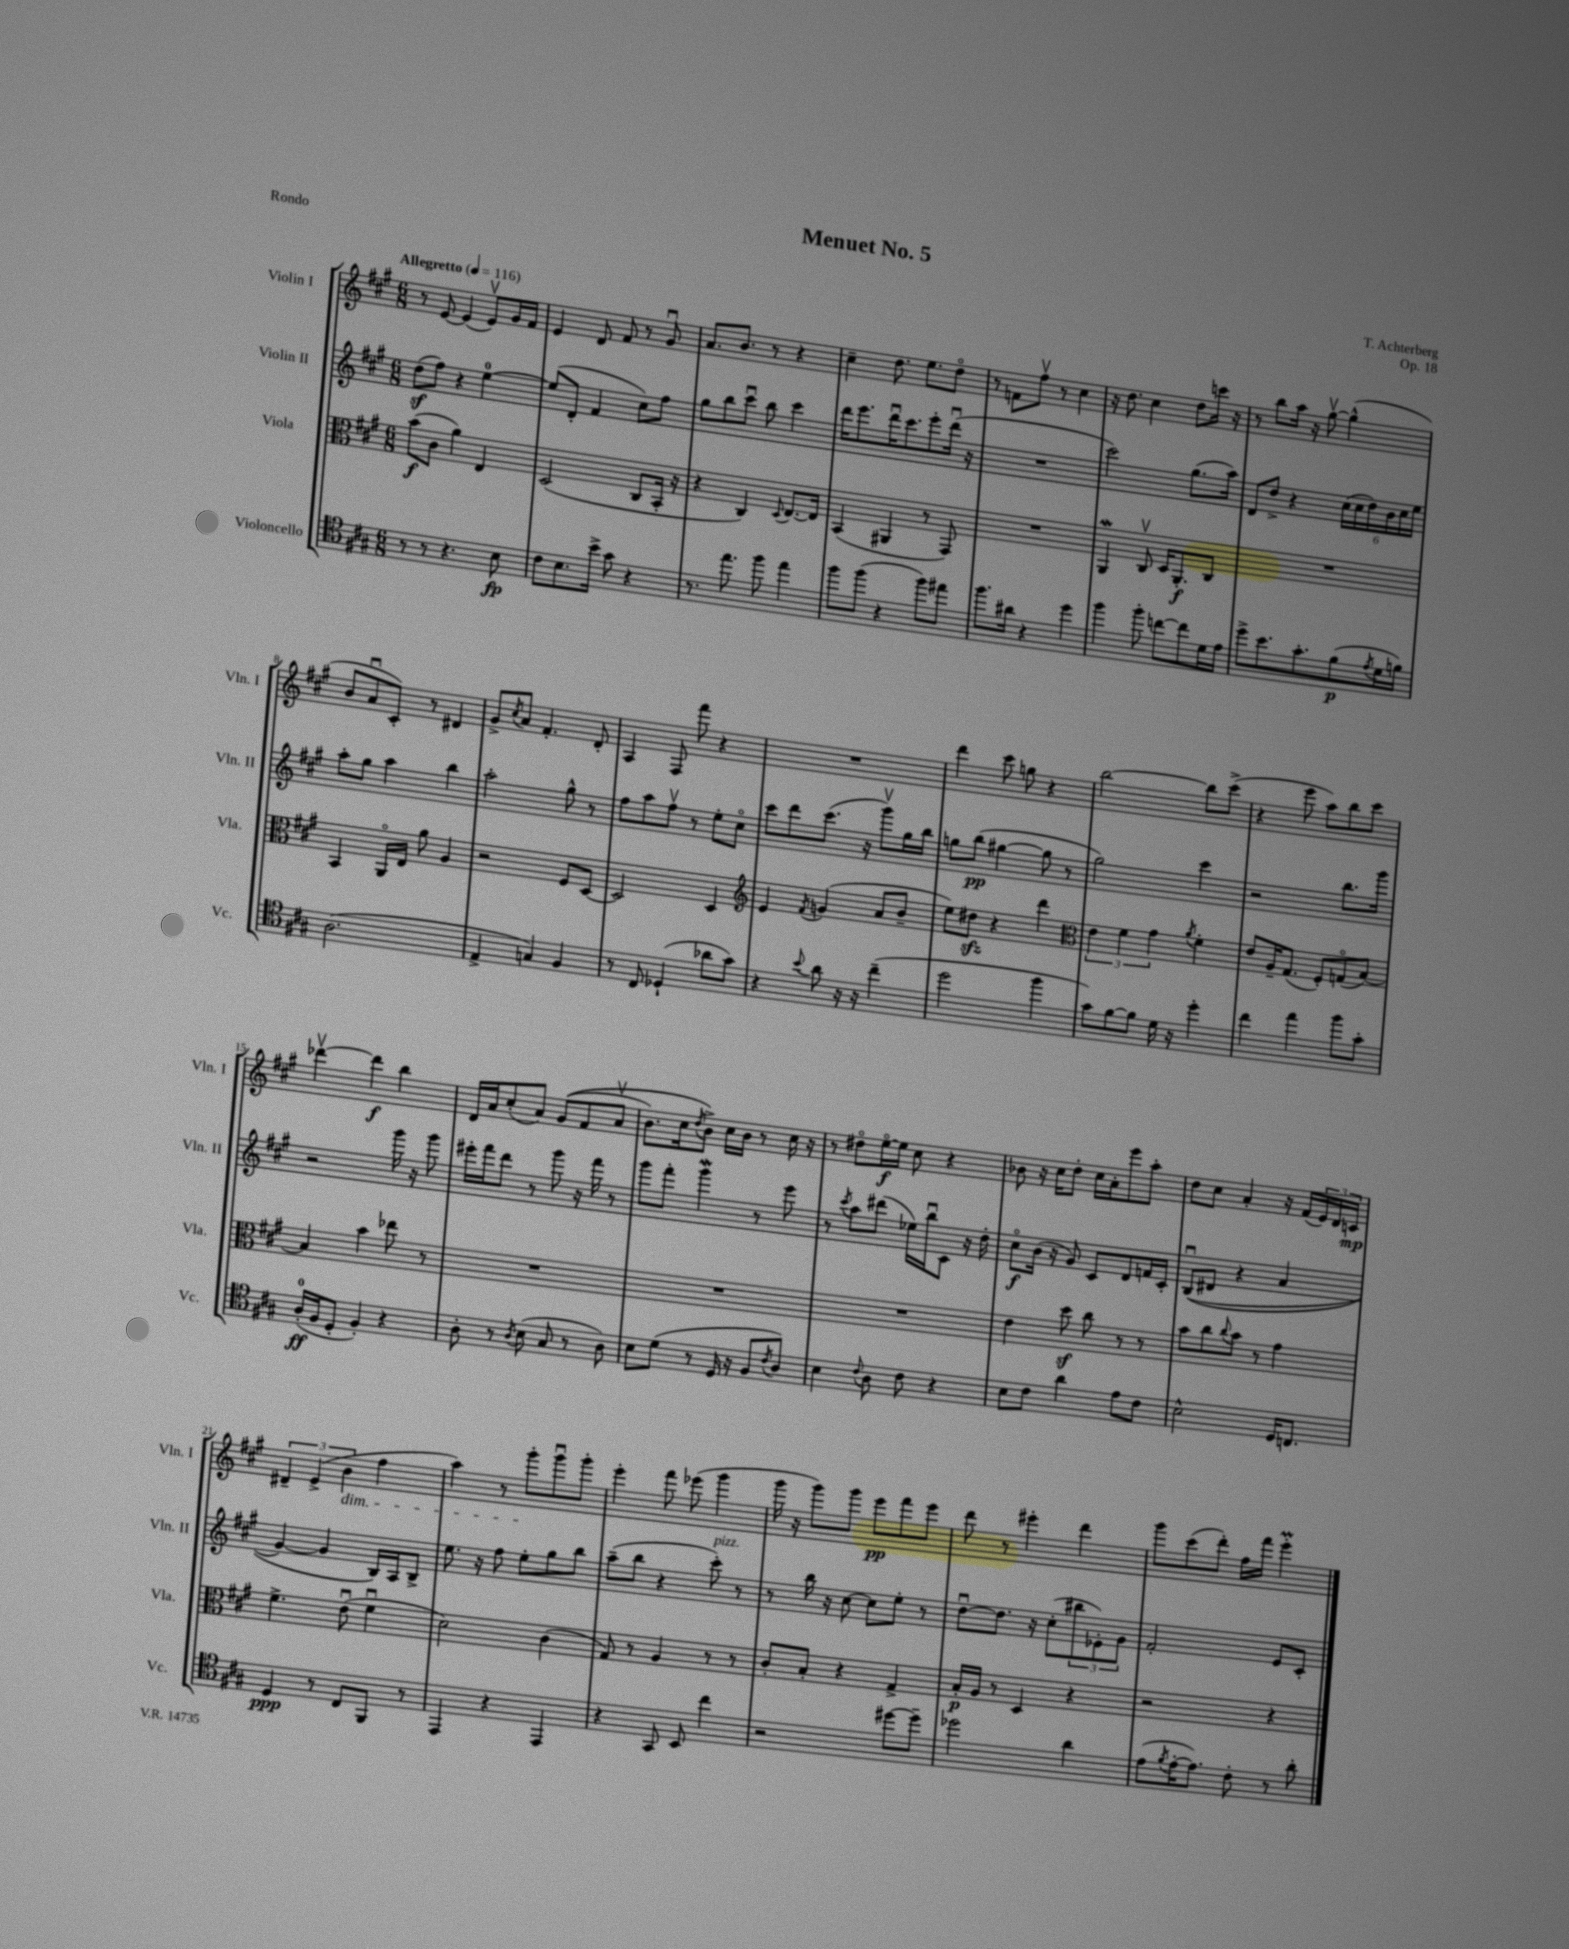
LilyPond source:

\header { title = "Menuet No. 5" composer = "T. Achterberg" opus = "Op. 18" piece = "Rondo" }
<<
\new StaffGroup <<
\new Staff = "s0" \with { instrumentName = "Violin I" shortInstrumentName = "Vln. I" } {
    \clef treble \key a \major \numericTimeSignature \time 6/8 \tempo "Allegretto" 4 = 116
    r8 e'8~ e'4( e'8\upbow) gis'16 fis'16 |
    e'4 d'8 fis'8 r8 gis'8\downbow |
    a'8. b'8. r8 r4 |
    cis''4-- d''8. e''8. d''8\flageolet |
    r8 f'8 fis''8\upbow r8 cis''4 |
    r16 d''8. cis''4 d''8 c'''16 r16 |
    r8 b''8 a''16 r16 gis''8~\upbow gis''4-^( |
    b'8 a'8\downbow cis'8-.) r8 dis'4 |
    gis'8-> \acciaccatura { cis''8 } a'8 fis'4.-. d'8-. |
    a4 fis8 fis'''8 r4 |
    R2. |
    d'''4 cis'''8 g''8 r4 |
    b''2~ b''8 cis'''8->( |
    r4 e'''8 a''8) b''8 cis'''8 |
    des'''4~\upbow des'''4\f b''4 |
    d'16 a'16 cis''8-.( a'8) gis'8(\( fis'8 a'8\upbow |
    b'8.) cis''16 \acciaccatura { d''8 } b'8->\) cis''16 b'16 r8 cis''16 r16 |
    r8 dis''8\flageolet e''16~\flageolet\f e''16 cis''8 r4 |
    bes'8 r16 cis''16 d''8-. cis''16 a'16-. e'''8 a''8-. |
    d''8 cis''8 a'4-. r16 fis'16( \tuplet 3/2 { e'16) d'16 c'16\mp } |
    \tuplet 3/2 { dis'4-- e'4->( b'4\dim } fis''4 |
    a''4) r8 gis'''8-.\! gis'''8\downbow gis'''8-. |
    e'''4-. fis'''8 ees'''8( gis'''4 |
    gis'''16 r16 gis'''8) gis'''8 e'''8\pp fis'''8 e'''8 |
    d'''8 r8 eis'''4-. d'''4 |
    gis'''8 cis'''8( d'''8-.) fis''16 fis'''16 e'''4-.\prall \bar "|." |
}
\new Staff = "s1" \with { instrumentName = "Violin II" shortInstrumentName = "Vln. II" } {
    \clef treble \key a \major \numericTimeSignature \time 6/8
    d''8\sf( fis''8) r4 e''4-0~ |
    e''8( d'8-. fis'4 cis''8) fis''8 |
    gis''8 b''8 cis'''8\downbow b''8 cis'''4 |
    d'''16 e'''8. d'''16\downbow cis'''8. e'''8-. d'''16\downbow( r16 |
    R2. |
    cis'''2) gis''8.( a''16) |
    d'8 d''8-> r4 \tuplet 6/4 { cis''16( cis''16 d''16) b'16 cis''16 e''16 } |
    a''8-. gis''8 a''4 b''4 |
    a''2-. gis''8-^ r8 |
    fis''8 a''8 fis''8\upbow r8 e''8-. cis''8\flageolet |
    cis'''8 d'''8 cis'''8.( r16 gis'''8\upbow) gis''16 b''16 |
    g''8 b''8\pp( gis''4~ gis''8 r8 |
    gis''2) cis'''4 |
    r2 b''8. gis'''16 |
    r2 gis'''16 r16 gis'''8 |
    eis'''16-. fis'''16 d'''8 r8 gis'''8 r16 fis'''16 r8 |
    gis'''8 fis'''8-. gis'''4\mordent r8 e'''8 |
    r8 \acciaccatura { cis'''8 } a''8 dis'''8( ees''16) b''16\downbow cis'8 r16 d''16-. |
    cis''8\flageolet\f b'16( r16 gis'8) cis'8 d'8 f'16 cis'16-. |
    b8\downbow(\( dis'8 r4 a'4 |
    gis'4~) gis'4 b16\) a16 b8-> |
    e''8. r16 fis''8 e''8-. gis''8 b''8 |
    a''8--( b''8 r4 cis'''8-.^\markup { \italic "pizz." }) r8 |
    r8 b''16 r16 cis''8~ cis''8 e''8-. r8 |
    d''8~\downbow d''8. r16 cis''8-.( \tuplet 3/2 { bis''8 ees'8-.) gis'8 } |
    fis'2-. e'8 cis'8-. \bar "|." |
}
\new Staff = "s2" \with { instrumentName = "Viola" shortInstrumentName = "Vla." } {
    \clef alto \key a \major \numericTimeSignature \time 6/8
    b'8\f( cis'8 a'4) e4 |
    d2( cis8 b,16-. r16 |
    r4 cis4) \appoggiatura { d8 } e8.~ e16 |
    b,4( ais,4 r8 gis,8) |
    R2. |
    a,4\mordent cis8\upbow d16 a,8.-.\f cis8 |
    R2. |
    b,4 a,16\flageolet e16 a'8 a4 |
    r2 fis8 d8~ |
    d2 d4 |
    \clef treble e'4 \acciaccatura { fis'8 } g'4( a'8 b'8-- |
    e''8) dis''8\sfz r4 d'''4 |
    \clef alto \tuplet 3/2 { e'4 fis'4 gis'4 } \acciaccatura { a'8 } fis'4-. |
    e'8 a16-- gis8.( fis8-.) g8\flageolet( b8~) |
    b4 b'4 ees''8 r8 |
    R2. |
    R2. |
    R2. |
    e'4 d''8\sf cis''8 r8 r8 |
    b'8 cis''8 \appoggiatura { cis''8 } b'8 r8 gis'4 |
    fis'4.-> e'8\downbow( fis'4\downbow |
    d'2) cis'4( |
    gis8) r8 a4 r8 r8 |
    cis'8-. b8-. r4 gis4-> |
    b16-.\p a16 r8 d4 r4 |
    r2 r4 \bar "|." |
}
\new Staff = "s3" \with { instrumentName = "Violoncello" shortInstrumentName = "Vc." } {
    \clef tenor \key a \major \numericTimeSignature \time 6/8
    r8 r8 r4. b8\fp |
    cis'8 b8. b'16-> gis'8 r4 |
    r8. e''8. fis''8 e''4 |
    fis''8 fis''8( r4 fis''8) eis''8 |
    fis''8. ais'16 r4 d''4 |
    fis''4 fis''8-. c''8~ c''8 d'16 e'16 |
    d''8-> b'8. gis'8.-. fis'8\p( \acciaccatura { e'8 } d'16 f'16) |
    a2.( |
    e4-> g4) fis4 |
    r8 cis8 des4-!( aes'8 gis'8) |
    r4 \appoggiatura { b'8 } a'8 r16 r16 cis''4--( |
    d''2 fis''4 |
    gis'8) fis'8~ fis'8 d'16 r16 d''4-. |
    cis''4 e''4 fis''8 gis'8-. |
    a16-0-.\ff( fis16 d8-. fis4-.) r4 |
    a8-. r8 \acciaccatura { a8 } b8( gis8 r8 a8) |
    b8 d'8( r8 d16 r16 fis8 \acciaccatura { cis'8 } a8) |
    b4 \appoggiatura { cis'8 } a8 cis'8 r4 |
    b8 cis'8 a'4 e'8 cis'8 |
    b2-^ d16 c8. |
    d4\ppp r8 cis8 fis,8 r8 |
    e,4 r4 e,4 |
    r4 gis,8 b,8 cis''4 |
    r2 dis''8~ dis''8-- |
    des''2 a'4 |
    e'8( \acciaccatura { fis'8 } e'16~-. e'8.) cis'8-. r8 a'8-. \bar "|." |
}
>>
>>
